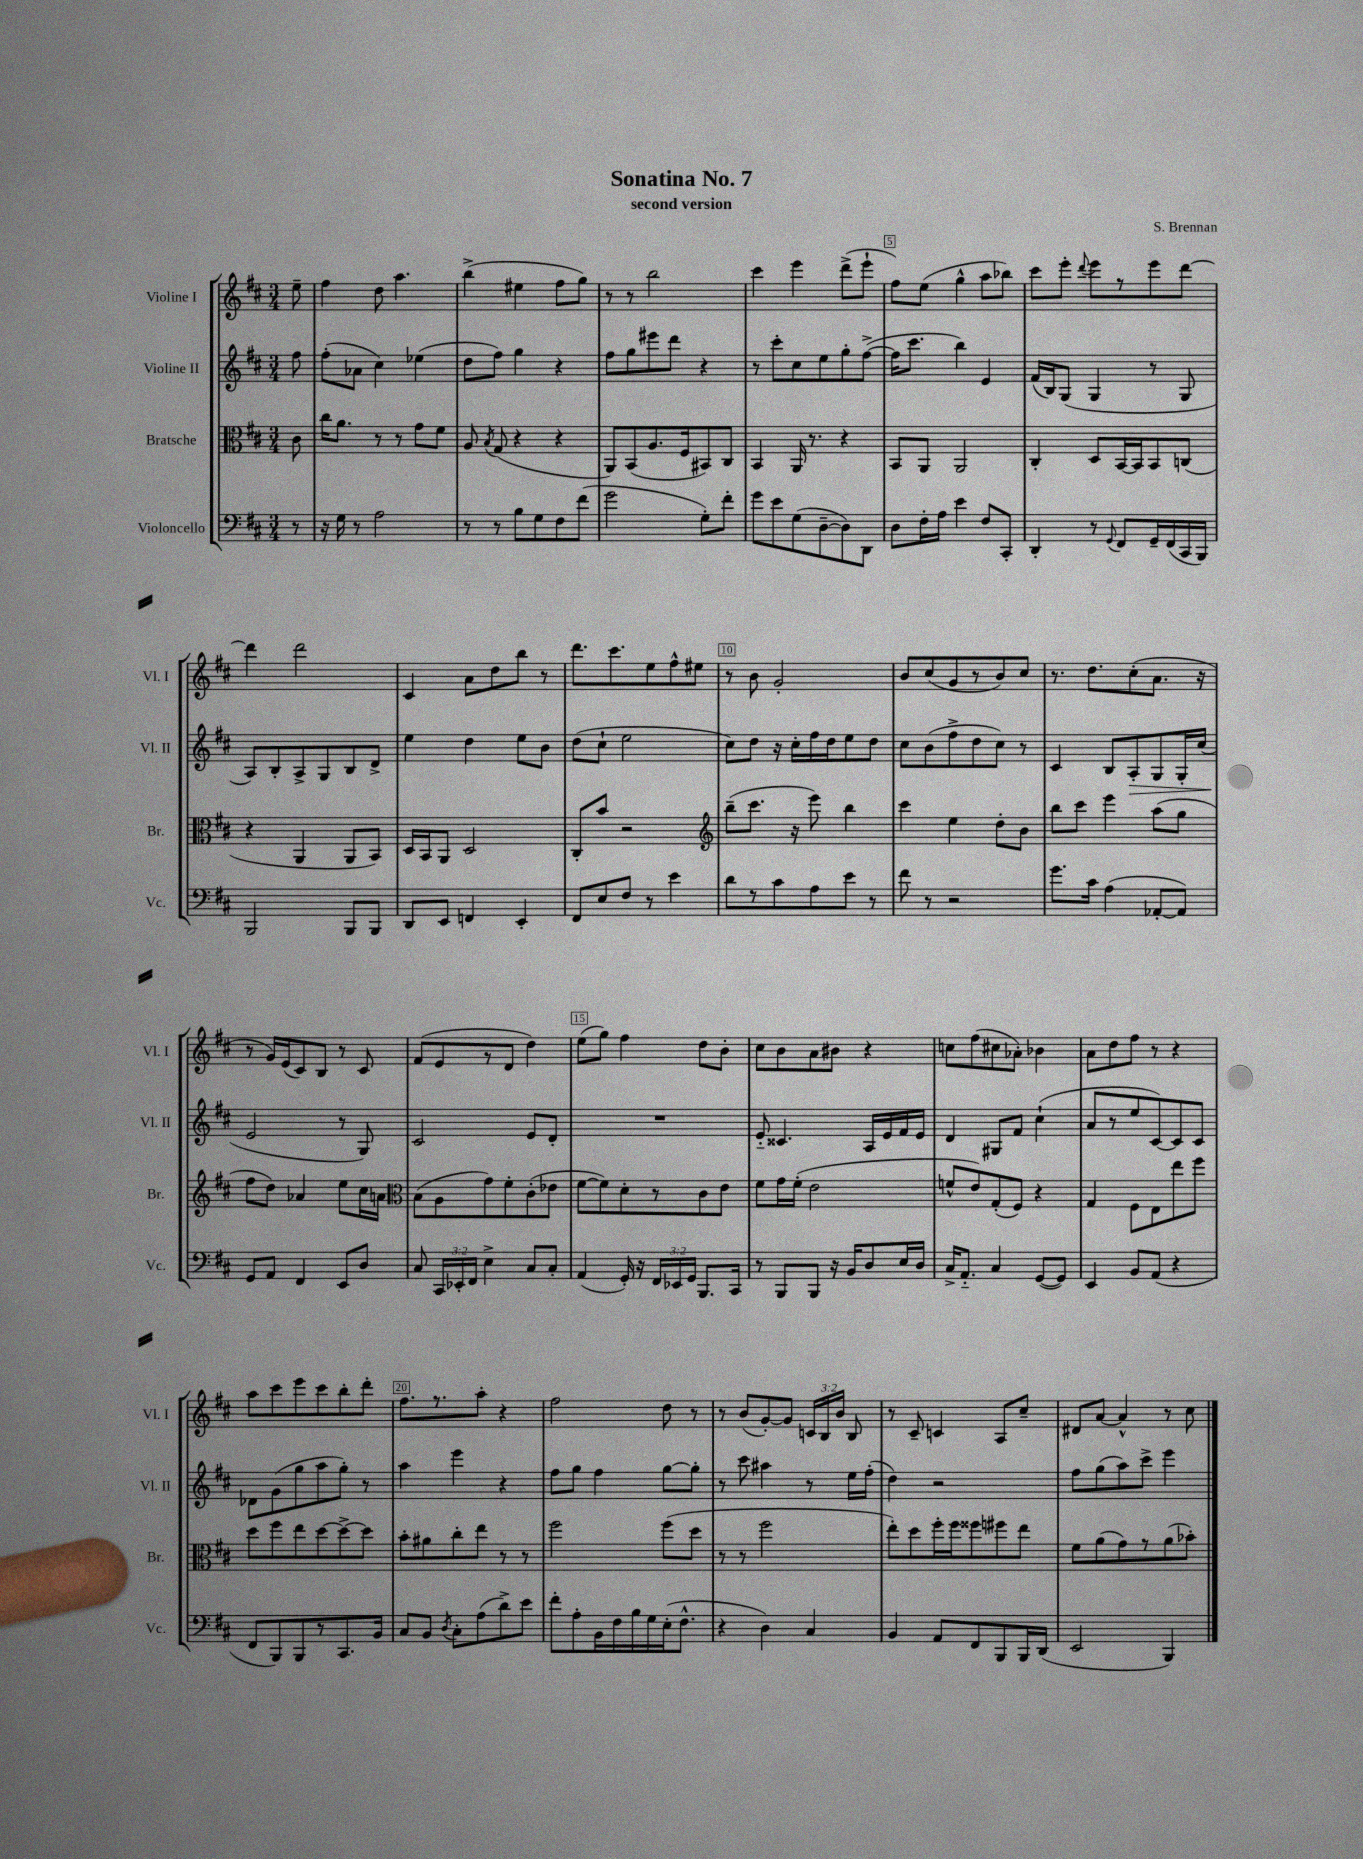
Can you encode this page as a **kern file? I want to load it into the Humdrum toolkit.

**kern	**kern	**kern	**kern
*staff4	*staff3	*staff2	*staff1
*clefF4	*clefC3	*clefG2	*clefG2
*k[f#c#]	*k[f#c#]	*k[f#c#]	*k[f#c#]
*M3/4	*M3/4	*M3/4	*M3/4
8r	8c#\	8ff#\	8ee~\
=	=	=	=
16r	16cc#\LK	(8ff#'\L	4ff#\
16G\	8.a\J	.	.
8r	.	8a-\J	.
2A\	8r	4cc#\)	8dd\
.	8r	.	4.aa\
.	8g\L	(4ee-\	.
.	8f#\J	.	.
=	=	=	=
8r	8A/	8dd\L	(4bb^\
.	8qB/	.	.
8r	(8G/	8ff#\J)	.
8B\L	4r	4gg\	4ee#\
8G\	.	.	.
8F#\	4r	4r	8ff#\L
(8f#\J	.	.	8gg\J)
=	=	=	=
2g\	8AA/L)	8ff#\L	8r
.	(8BB/	8gg\	8r
.	8.A/	8eee#\	2bb\
.	.	8ddd\J	.
.	16F#/k	.	.
8G'\L)	8BB#/)	4r	.
8f#'\J	8C#/J	.	.
=	=	=	=
8g\L	4BB/	8r	4ccc#\
8e\	.	8ccc#'\L	.
(8G\	16AA/	8cc#\	4eee\
.	8.r	.	.
[8D~\	.	8ee\	.
8D\])	4r	8gg'\	(8ddd^\L
8DD\J	.	([8ff#^\J	8eee`\J
=	=	=	=
8D\L	8BB/L	16ff#\]LK	8ff#\L)
.	.	8.ccc#\J	.
16F#'\L	8AA/J	.	(8ee\J
16A\JJ	.	.	.
4e\	2AA/	4bb\)	4gg^^\
8F#/L	.	4e/	8aa\L
8CC#'/J	.	.	8bb-\J)
=	=	=	=
4DD'/	4C#'/	(16f#/LL	8ccc#\L
.	.	16B/J)	.
.	.	(8G/J	8eee'\J
.	.	.	8qqddd/
8r	8D/L	4G/	8eee\L
8qqGG/	.	.	.
8FF#/L	[16BB/L	.	8r
.	16BB/]J	.	.
16GG~/L	8BB/	8r	8eee\
(16FF#/	.	.	.
16CC#/	(8C/J	8G/	[8ddd\J
16BBB/JJ)	.	.	.
=	=	=	=
2BBB/	4r	8A/L)	4ddd\]
.	.	8B'/	.
.	4AA/	8A^/	2ddd\
.	.	8G/	.
8BBB/L	8AA/L	8B/	.
8BBB/J	8BB/J)	8d^/J	.
=	=	=	=
8DD/L	16D/LL	4ee\	4c#/
.	16BB/J	.	.
8EE/J	8AA/J	.	.
4FF/	2D/	4dd\	8a\L
.	.	.	8dd\
4EE'/	.	8ee\L	8bb\J
.	.	8b\J	8r
=	=	=	=
8FF#/L	8C#'/L	(8dd\L	8.ddd\L
8E/	8b/J	8cc#`\J	.
.	.	.	8.ccc#\
8F#/J	2r	2ee\	.
8r	.	.	8ee\
4e\	.	.	8ff#^^\
.	.	.	8ee#\J
=	=	=	=
*	*clefG2	*	*
8d\L	(8bb~\L	8cc#\L)	8r
8r	8.ccc#\J	8dd\J	8b\
8c#\	.	16r	2g'/
.	16r	16cc#'\LL	.
8A\	8eee\)	16ff#\	.
.	.	16dd\J	.
8e\J	4bb\	8ee\	.
8r	.	8dd\J	.
=	=	=	=
8f#\	4ccc#\	8cc#\L	8b/L
8r	.	(8b\	(8cc#/
2r	4ee\	8ff#^\	8g/
.	.	8dd\	8r
.	8dd'\L	8cc#\J)	8b/)
.	8b\J	8r	8cc#/J
=	=	=	=
8.g\L	8bb\L	4c#/	8.r
.	8ccc#\J	.	.
16c#\Jk	.	.	8.dd\L
(4A\	4eee\	8B/L	.
.	.	8A'/	(8cc#'\
[8AA-'/L	(8aa\L	8G/	8.a\J
8AA-/]J)	8gg\J	16G'/L	.
.	.	(16cc#/JJ	16r
=	=	=	=
8GG/L	8ff#\L	2e/	8r
8AA/J	8dd\J)	.	16g/LL)
.	.	.	(16e/J
4FF#/	4a-/	.	8c#/)
.	.	.	8B/J
8EE/L	8ee\L	8r	8r
8D/J	16cc#\L	8G/)	8c#/
.	16a\JJ	.	.
=	=	=	=
*	*clefC3	*	*
8C#/	(8B\L	2c#/	(8f#/L
24CC#/LL	8A\	.	8e/
24EE-'/	.	.	.
24FF#/JJ	.	.	.
4E^\	8g\)	.	8r
.	8f#'\	.	8d/J
8C#/L	(8c#'\	8e/L	4dd\)
8C#'/J	8e-\J	8d'/J	.
=	=	=	=
(4AA/	[8f#\L	2.r	(8ee\L
.	8f#\])	.	8gg\J)
16GG'/)	8d'\	.	4ff#\
16r	.	.	.
24FF#/LL	8r	.	.
24EE-/	.	.	.
24GG/JJ	.	.	.
8.BBB/L	8c#\	.	8dd\L
.	8e\J	.	8b'\J
16CC#/Jk	.	.	.
=	=	=	=
8r	8f#\L	8e'~/	8cc#\L
8BBB/L	16g\L	4.c##/	8b\
.	(16f#'\JJ	.	.
8BBB/J	2e\	.	8a\
16r	.	.	8b#\J
16BB/LK	.	.	.
8D/	.	16A/LL	4r
.	.	16e/	.
16E/L	.	16f#/	.
16D/JJ	.	16e/JJ	.
=	=	=	=
16C#^/LK	8f^^/L	4d/	8cc\L
8.AA'~/J	.	.	.
.	8e/)	.	(8ff#\
4C#/	(8G'/	8G#/L	8cc#\
.	8F#/J)	8f#/J	8a-'\J)
([8GG/L	4r	(4cc#`\	4b-\
8GG/]J)	.	.	.
=	=	=	=
4EE/	4G/	8a/L	8a\L
.	.	8r	8dd\
8BB/L	8F#\L	8ee/	8ff#\J
(8AA/J	8E\	[8c#/)	8r
4r	8ee\	8c#/]	4r
.	8ff#\J	8c#/J	.
=	=	=	=
8FF#/L	8dd\L	8d-\L	8aa\L
8BBB/)	8ff#\	(8g\	8ccc#\
8BBB/	8ee\	8gg\	8eee\
8r	[8dd\	8aa\	8ccc#\
8.CC#/	8dd^\_	8gg'\J)	8bb'\
.	8dd\]J	8r	8ddd'\J
16BB/Jk	.	.	.
=	=	=	=
8C#/L	8b'\L	4aa\	8.ff#\L
8BB/J	8a#\	.	.
.	.	.	8.r
8qD/	.	.	.
8C#'\L	8cc#'\	4eee\	.
(8A\	8ee\J	.	8aa'\J
8d^\)	8r	4r	4r
8e\J	8r	.	.
=	=	=	=
8f#'\L	2ff#\	8ff#\L	2ff#\
8A'\	.	8gg\J	.
16BB\L	.	4ff#\	.
16F#\	.	.	.
16B\	.	.	.
16G\	.	.	.
(16E'\J	(8ff#\L	[8gg\L	8dd\
8.F#^^\J	.	.	.
.	8dd\J	8gg'\]J	8r
=	=	=	=
4r	8r	8r	8r
.	8r	8ccc#\	(8b/L
4D\)	2ff#\	4aa#\	[8g'/)
.	.	.	8g/]J
4C#/	.	8r	24c/LL
.	.	.	24B/
.	.	.	24b/JJ
.	.	16ee\LL	8B/
.	.	(16ff#'\JJ	.
=	=	=	=
4BB/	8ee'\L)	4dd\)	8r
.	8dd\	.	8c#~/
8AA/L	16ff#'\L	2r	4c/
.	16ff#\J	.	.
8FF#/	8ff##\	.	.
8BBB/	8ff#\	.	8A/L
16BBB/L	8ee\J	.	8cc#~/J
(16DD/JJ	.	.	.
=	=	=	=
2EE/	8f#\L	8ff#\L	8d#/L
.	(8a\	(8gg\	[8a/J
.	8g\)	8aa\)	4a^^/]
.	8r	8ccc#^\J	.
4BBB/)	(8a\	4eee\	8r
.	8b-'\J)	.	8cc#\
==	==	==	==
*-	*-	*-	*-
